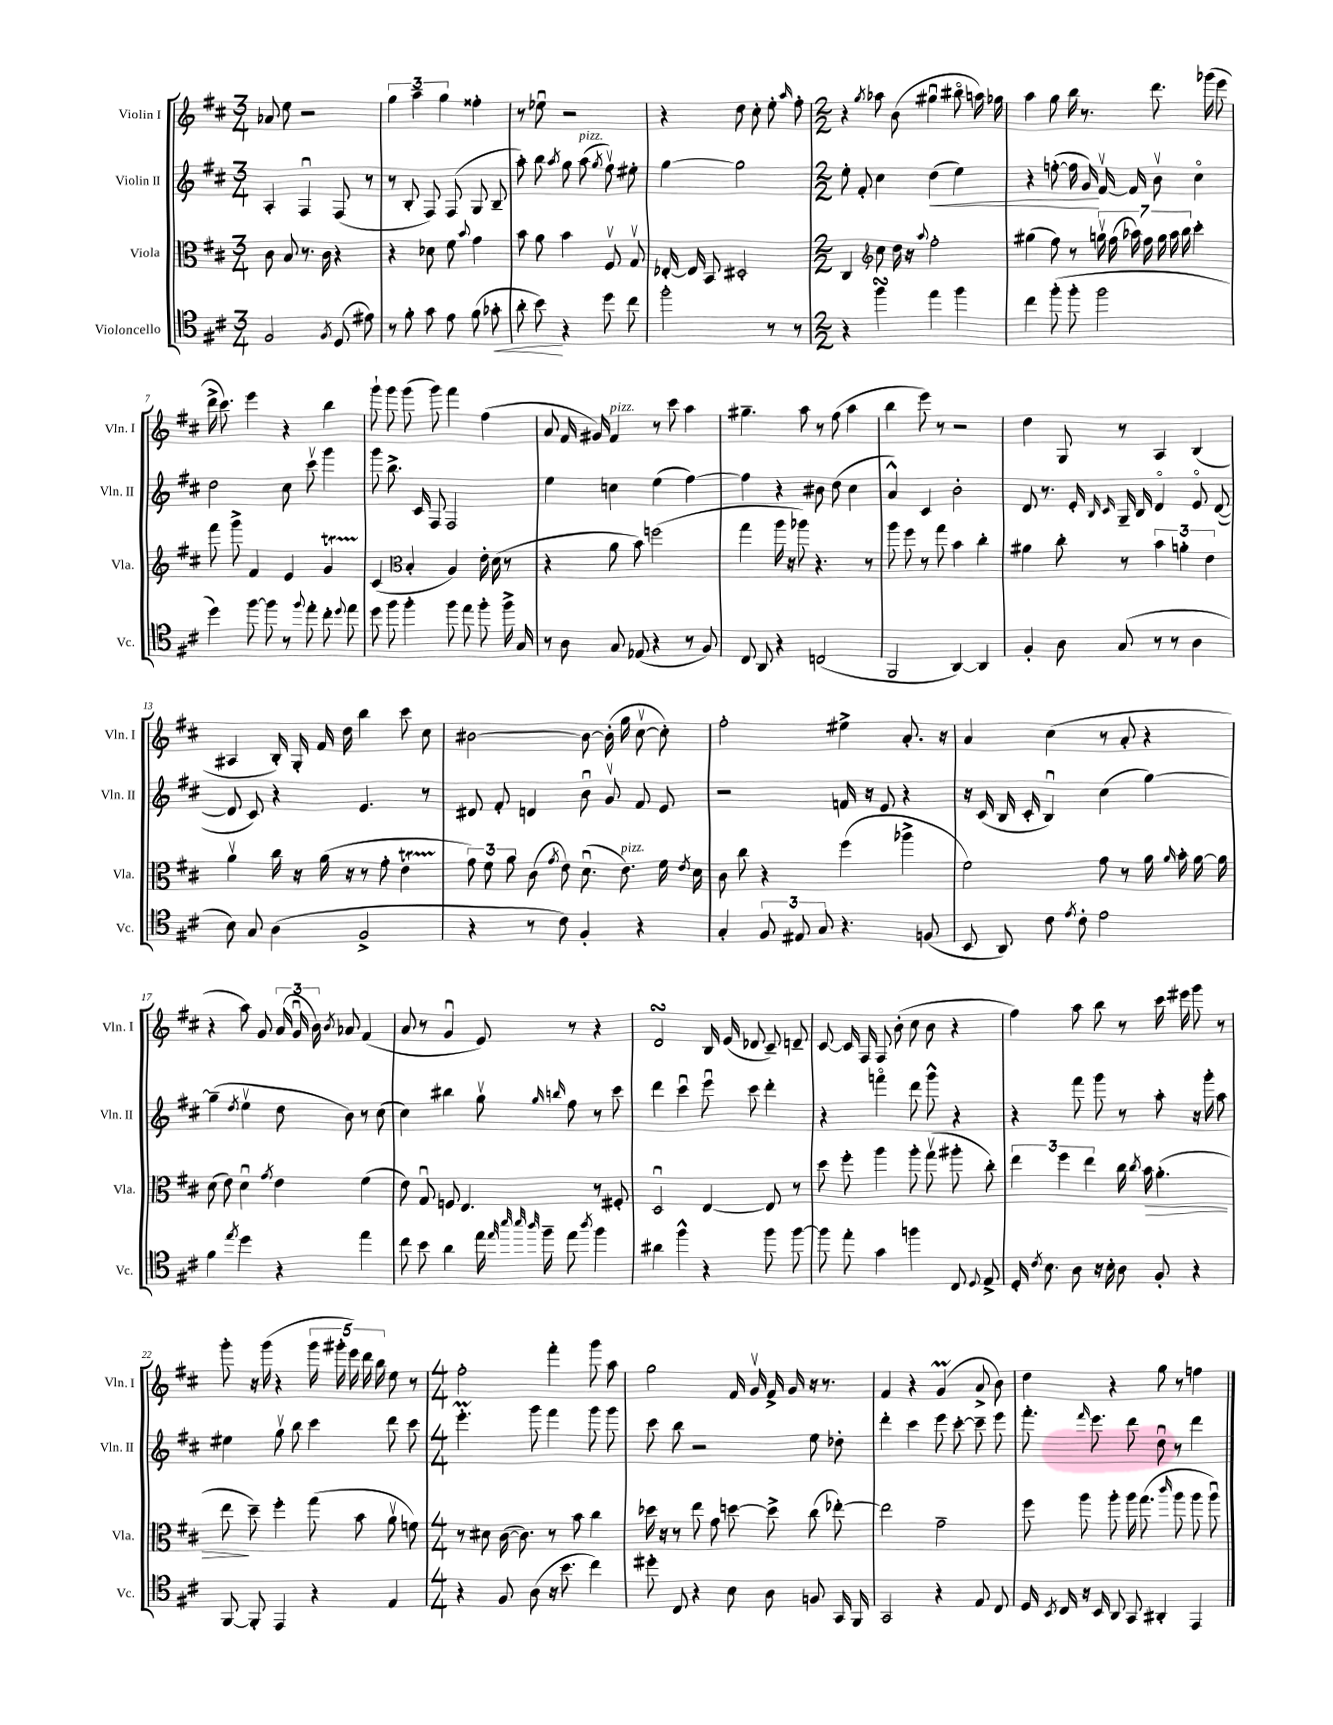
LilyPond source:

<<
\new StaffGroup <<
\new Staff = "s0" \with { instrumentName = "Violin I" shortInstrumentName = "Vln. I" } {
    \clef treble \key d \major \numericTimeSignature \time 3/4
    \autoBeamOff aes'8 e''8 r2 |
    \tuplet 3/2 { g''4 a''4-- g''4 } fisis''4-. |
    r8 ees''8\downbow r2 |
    r4 d''8 cis''8-. e''8-. \grace { a''16 } fis''8-. |
    \numericTimeSignature \time 2/2 r4 \acciaccatura { g''8 } aes''8 b'8( gis''4\downbow bis''8\flageolet a''16) ges''16 |
    a''4 g''8 b''16 r8. d'''8. ges'''16( e'''8 |
    d'''16-> cis'''8.) e'''4 r4 b''4 |
    g'''8-! g'''8 g'''8( g'''8) fis'''4 fis''4( |
    a'8 fis'16 gis'16) fis'4^\markup { \italic "pizz." } r8 cis'''8 a''4 |
    gis''4.-- a''8 r8 fis''8( a''4 |
    b''4 e'''8) r8 r2 |
    d''4 g8 r8 a4 b4( |
    ais4 b16-.) g16-. fis'16 d''16 b''4 cis'''8 cis''8 |
    bis'2~ bis'8~ bis'16-.( g''16 cis''8~\upbow cis''8-.) |
    fis''2-. eis''4-> a'8.-. r16 |
    a'4 cis''4( r8 a'8-. r4 |
    r4 a''8) g'8 \tuplet 3/2 { a'16( g'16\downbow b'16) } \acciaccatura { b'8 } aes'8 fis'4( |
    a'8 r8 g'4\downbow e'8) r8 r4 |
    d'2\turn b16 e'16( des'8 cis'8--) d'8-- |
    cis'8~ cis'16 fis16 fis8 b'8-.( cis''8 b'8 r4 |
    fis''4) a''8 b''8 r8 cis'''16 eis'''16 g'''8 r8 |
    g'''8-. r16 g'''16( r4 \tuplet 5/4 { g'''16 gis'''16-. e'''16) d'''16 b''16 } e''8 r8 |
    \numericTimeSignature \time 4/4 fis''2-. fis'''4-. g'''8 a''8 |
    g''2 fis'16 g'16\upbow fis'16-> g'16 r16 r8. |
    fis'4 r4 g'4\prall( a'8-> b'8) |
    d''4 r4 g''8 r8 f''4 \bar "|." |
}
\new Staff = "s1" \with { instrumentName = "Violin II" shortInstrumentName = "Vln. II" } {
    \clef treble \key d \major \numericTimeSignature \time 3/4
    \autoBeamOff a4-. fis4\downbow fis8( r8 |
    r8 b8-. fis8) fis8( g8 b8-- |
    a''8-.) b''8 \acciaccatura { a''8 } g''8 a''8^\markup { \italic "pizz." }( \acciaccatura { g''8 } fis''8\upbow) eis''8-. |
    g''4~ g''2 |
    \numericTimeSignature \time 2/2 e''8-. fis'8-. cis''4 d''4\<( e''4) |
    r4 f''8~-.( f''16 g'16\!) fis'16~\upbow fis'16 b'8\upbow cis''4\flageolet |
    d''2 cis''8 cis'''8\upbow g'''4 |
    g'''8 b''8.-> cis'16 fis8 fis2 |
    e''4 c''4 e''4( fis''4~) |
    fis''4 r4 bis'8 d''8( cis''4 |
    a'4-^) cis'4 b'2-. |
    d'8 r8. e'16-. \grace { b16 cis'16 } g16-- b16 d'4\flageolet e'8\flageolet d'8~( |
    d'8 cis'8) r4 e'4. r8 |
    dis'8 fis'8-. d'4 b'8\downbow g'8\upbow fis'8 e'8 |
    r2 f'16 r16 e'8 r4 |
    r16 cis'16( b16 cis'16-. b4\downbow) cis''4( g''4~) |
    g''4--( \acciaccatura { d''8 } e''4\upbow d''8 b'8) r8 cis''8( |
    cis''4) bis''4 g''8\upbow \grace { g''16 b''16 } fis''8 r8 cis'''8 |
    d'''4 cis'''4\downbow e'''8\downbow cis'''8 d'''4-. |
    r4 f'''4\flageolet d'''8 g'''8-^ r4 |
    r4 fis'''8 g'''8 r8 a''8-. r16 g'''16-. a''8 |
    eis''4 g''8\upbow b''8 cis'''4 d'''8 cis'''8 |
    \numericTimeSignature \time 4/4 e'''4.-.\prall g'''8 fis'''4 g'''8 g'''8 |
    cis'''8 b''8 r2 e''8 des''8-. |
    d'''4-. cis'''4 e'''8 cis'''8~-. cis'''8-- e'''8 |
    fis'''8.-. \grace { fis'''16 } e'''8. d'''8 d''8\downbow r8 d'''4 \bar "|." |
}
\new Staff = "s2" \with { instrumentName = "Viola" shortInstrumentName = "Vla." } {
    \clef alto \key d \major \numericTimeSignature \time 3/4
    \autoBeamOff cis'8 b8 r8. cis'16 r4 |
    r4 des'8 fis'8 \appoggiatura { b'8 } g'4 |
    b'8 a'8 b'4 fis8\upbow g8\upbow |
    ees16~-. ees16 b,8 dis2-. |
    \numericTimeSignature \time 2/2 cis4 \clef treble cis''8 d''16 r16 \appoggiatura { a''8 } fis''2-. |
    gis''4( fis''8) r8 \tuplet 7/4 { g''16\upbow fis''16( aes''16) fis''16 g''16 aes''16 b''16 } cis'''4-. |
    fis'''8 g'''8-> fis'4 e'4 g'4\startTrillSpan |
    cis'4\stopTrillSpan( \clef alto b4-. a4) e'16-. d'16( r8 |
    r4 a'8 b'8) f''2( |
    g''4 a''16 r16 aes''8) r4. r8 |
    a''8 fis''8 r8 g''8 b'4 cis''4-. |
    ais'4 cis''8-. r8 \tuplet 3/2 { b'4 a'4-. e'4 } |
    a'4\upbow cis''16 r16 a'16( r16 r8 g'8-. e'4\startTrillSpan |
    \tuplet 3/2 { g'8\stopTrillSpan) fis'8 a'8 } cis'8( \acciaccatura { g'8 } e'8) d'8.\downbow( e'8.^\markup { \italic "pizz." }) fis'16 \acciaccatura { e'8 } d'16 |
    cis'8 cis''8 r4 fis''4( aes''4-> |
    fis'2) g'8 r8 a'16 \grace { a'16 } b'16-. a'16~ a'16 |
    d'8( e'8) d'4\downbow \acciaccatura { g'8 } e'4 fis'4( |
    e'8) g8\downbow f8 e4. r8 fis8-. |
    d2\downbow e4~ e8 r8 |
    d''8 fis''8-. a''4 a''8-. g''8\upbow( ais''8-. cis''8-.) |
    \tuplet 3/2 { e''4 fis''4 e''4 } cis''16 \acciaccatura { cis''8 } b'16\> a'4.-.( |
    e''8\! d''8--) fis''4-. g''8( b'8 a'8\upbow f'8) |
    \numericTimeSignature \time 4/4 r8 dis'8 cis'16~( cis'8.) r8 b'8 cis''4 |
    des''16 r16 r8 e''8 g'8 d''8~ d''8-> cis''8( ees''8~-.) |
    ees''2 g'2-- |
    fis''8 a''8 a''8-. a''16 g''8.( \grace { cis'''16 } a''8 a''8 a''8\downbow) \bar "|." |
}
\new Staff = "s3" \with { instrumentName = "Violoncello" shortInstrumentName = "Vc." } {
    \clef tenor \key d \major \numericTimeSignature \time 3/4
    \autoBeamOff fis2 \acciaccatura { fis8 } d8( eis'8) |
    r8 fis'8-. g'8 e'8 fis'8( ges'8-.\< |
    a'8-. b'8\!) r4 d''8 cis''8 |
    fis''2-. r8 r8 |
    \numericTimeSignature \time 2/2 r4 fis''4\turn e''4 fis''4 |
    cis''4 fis''8-.( fis''8-. fis''2 |
    d''4) fis''8~ fis''8 r8 \appoggiatura { fis''8 } e''8-. cis''8-. \appoggiatura { d''8 } e''8 |
    d''8 fis''8 fis''4-. fis''8 e''8 fis''8-. fis''16-> g16 |
    r8 a8 g8 ees8( r4 r8 fis8) |
    cis8 a,8 r4 c2( |
    fis,2 a,4~) a,4 |
    fis4-. a8 g8( r8 r8 a4 |
    b8) g8 a4( fis2-> |
    r4 r8 cis'8) fis4-. r4 |
    g4-. \tuplet 3/2 { fis8 eis8 g8 } r4. f8( |
    b,8 a,8) cis'8 \acciaccatura { e'8 } cis'8-. e'2 |
    fis'4 \acciaccatura { e''8 } d''4 r4 e''4 |
    cis''8 b'8 a'4 e''16 \grace { e''32 b''32 b''32 a''32 } fis''16-- e''8 \acciaccatura { a''8 } fis''4 |
    ais'4 fis''4-^ r4 fis''8 fis''8~ |
    fis''8 e''8-. g'4 f''4 cis8 \appoggiatura { d8 } e8-> |
    d16-. \acciaccatura { cis'8 } b8. a8 r16 b16-. a8 fis8-. r4 |
    fis,8~ fis,8-. e,4 r4 e4 |
    \numericTimeSignature \time 4/4 r4 fis8 a8( r16 b'8. cis''4) |
    dis''8-. cis8 r4 b8 a8 f8 g,16 fis,16 |
    g,2 r4 e8 cis8 |
    d16 \acciaccatura { b,8 } cis16 r16 b,16 a,8 g,8 ais,4-. e,4 \bar "|." |
}
>>
>>
